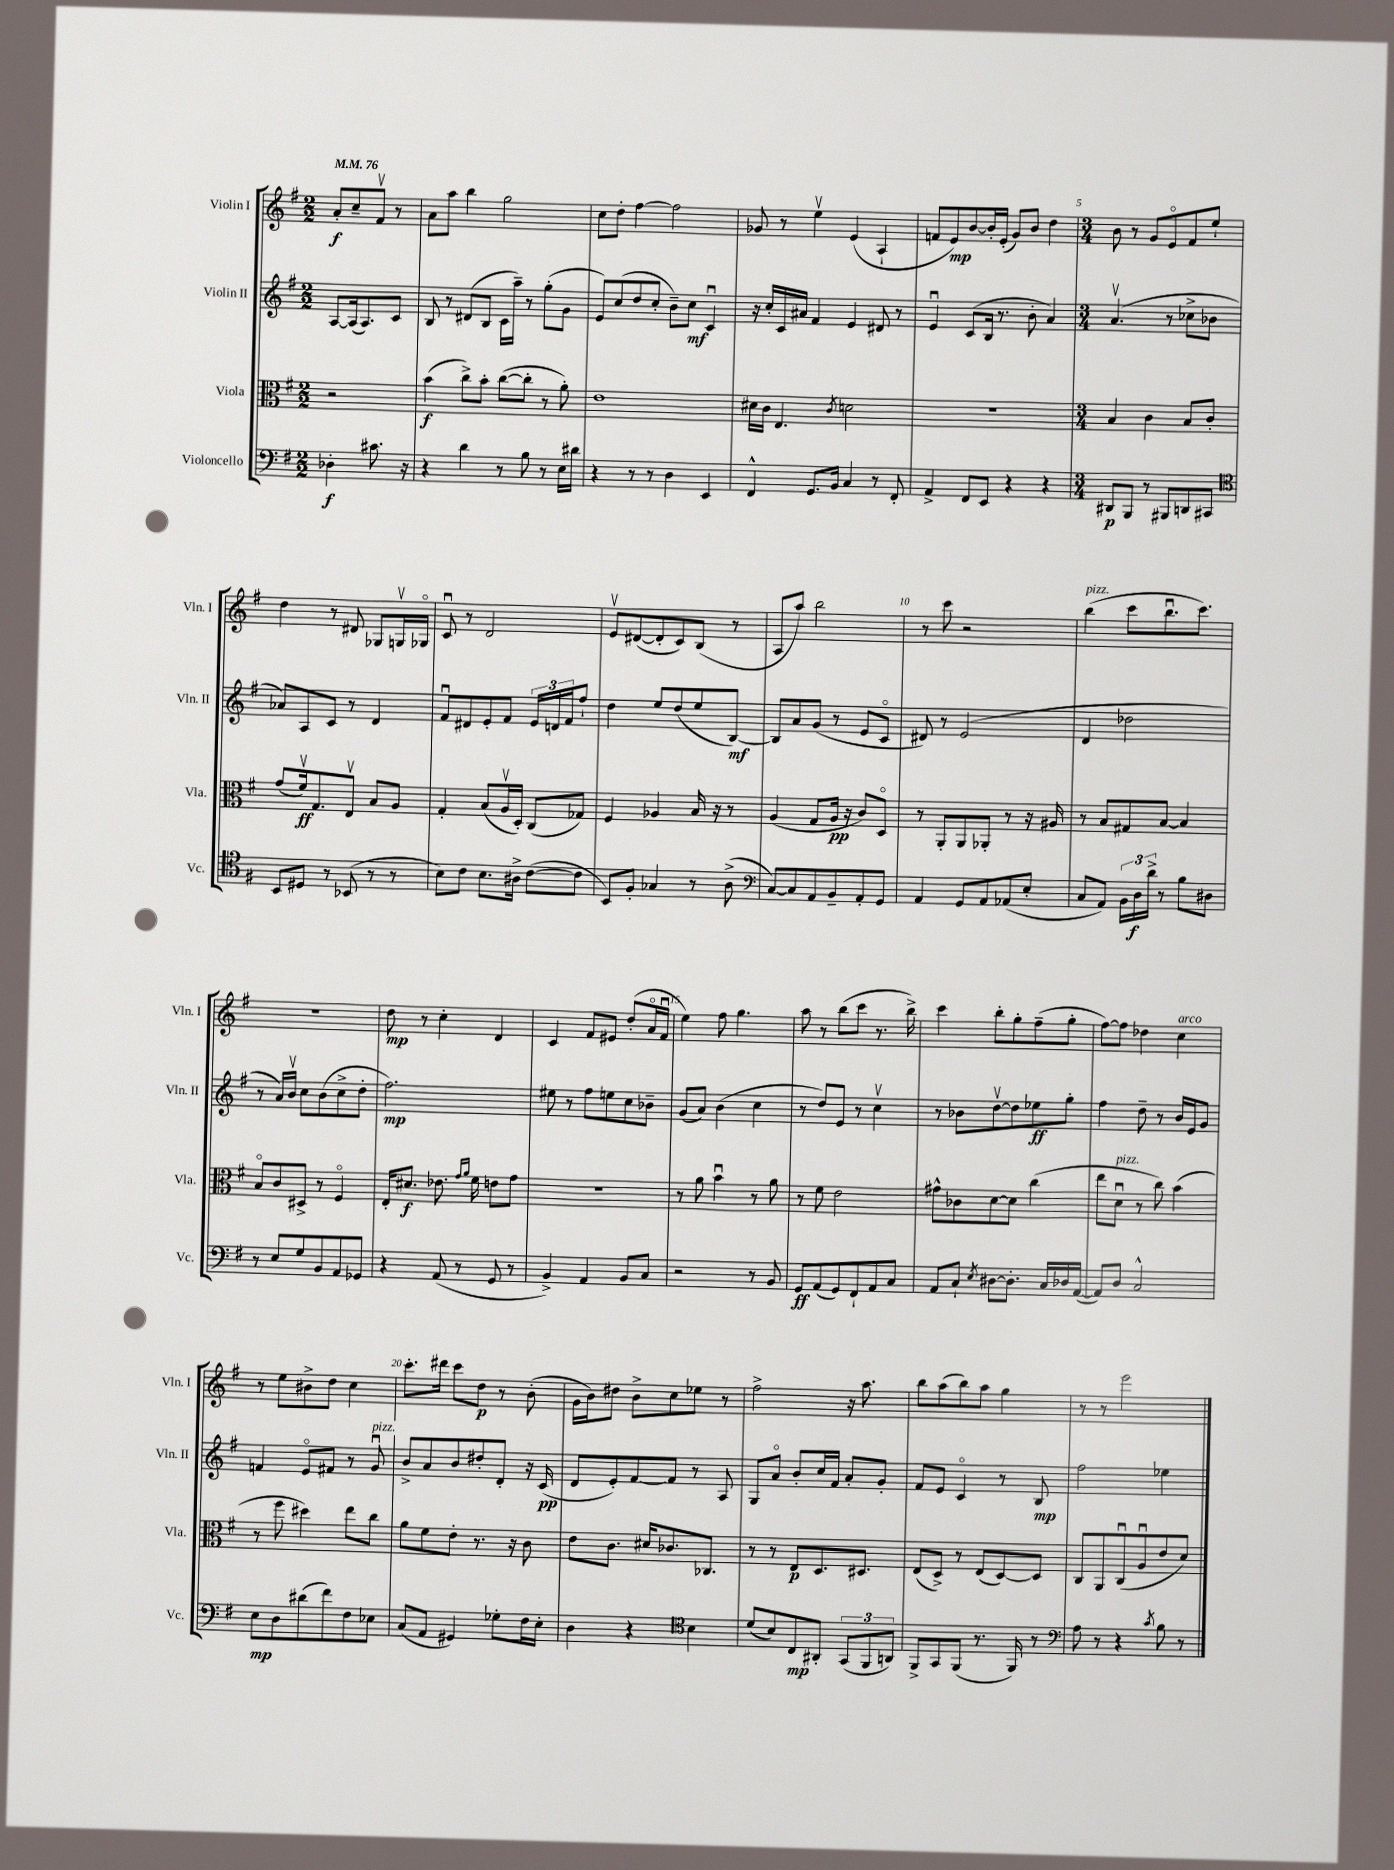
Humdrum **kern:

**kern	**dynam	**kern	**dynam	**kern	**dynam	**kern	**dynam
*part4	*part4	*part3	*part3	*part2	*part2	*part1	*part1
*staff4	*staff4	*staff3	*staff3	*staff2	*staff2	*staff1	*staff1
*I"Violoncello	*	*I"Viola	*	*I"Violin II	*	*I"Violin I	*
*I'Vc.	*	*I'Vla.	*	*I'Vln. II	*	*I'Vln. I	*
*clefF4	*	*clefC3	*	*clefG2	*	*clefG2	*
*k[f#]	*	*k[f#]	*	*k[f#]	*	*k[f#]	*
*M2/2	*	*M2/2	*	*M2/2	*	*M2/2	*
*MM76	*	*MM76	*	*MM76	*	*MM76	*
=	=	=	=	=	=	=	=
4D-X'\	f	2r	.	[8A/L	.	8a'/L	f
.	.	.	.	(16A/k]	.	8cc~/	.
.	.	.	.	8.A/)	.	.	.
8.c#X\	.	.	.	.	.	8f#v/J	.
.	.	.	.	8c/J	.	8r	.
16r	.	.	.	.	.	.	.
=1	=1	=1	=1	=1	=1	=1	=1
4r	.	(4b\	f	8B/	.	8a\L	.
.	.	.	.	8r	.	8aa\J	.
4d\	.	8cc^\L)	.	(8d#X/L	.	4bb\	.
.	.	8b'\J	.	8B/J	.	.	.
8r	.	([8cc\L	.	16c\LL	.	2gg\	.
.	.	.	.	16aa~\JJ)	.	.	.
8B\	.	8cc'\J]	.	8r	.	.	.
8r	.	8r	.	(8gg'\L	.	.	.
16E\LL	.	8a'\)	.	8g\J	.	.	.
16d#X\JJ	.	.	.	.	.	.	.
=2	=2	=2	=2	=2	=2	=2	=2
4r	.	1e	.	8e/L)	.	8cc\L	.
.	.	.	.	(8cc/	.	8dd'\J	.
8r	.	.	.	8dd/	.	[4ff#\	.
8r	.	.	.	8cc'/J	.	.	.
4D\	.	.	.	8b~\L)	.	2ff#\]	.
.	.	.	.	8cc\J	mf	.	.
4EE/	.	.	.	4cu/	.	.	.
=3	=3	=3	=3	=3	=3	=3	=3
4FF#^^/	.	16d#X\LL	.	16r	.	8g-X/	.
.	.	16c\JJ	.	16cc'/LL	.	.	.
.	.	4.E/	.	16c/	.	8r	.
.	.	.	.	16a#X/JJ	.	.	.
8.GG/L	.	.	.	4f#/	.	4eev\	.
16BB/Jk	.	.	.	.	.	.	.
.	.	8qc/	.	.	.	.	.
4C/	.	2dn\	.	4e/	.	(4e/	.
8r	.	.	.	8d#X/	.	4A`/	.
8FF#'/	.	.	.	8r	.	.	.
=4	=4	=4	=4	=4	=4	=4	=4
4AA^/	.	1r	.	4eu/	.	8fn/L	.
.	.	.	.	.	.	8e/)	mp
8FF#/L	.	.	.	(8c/L	.	[8b/	.
8EE/J	.	.	.	16B/Jk	.	16b'/L]	.
.	.	.	.	8.r	.	(16e'/JJ	.
4r	.	.	.	.	.	8g/L)	.
.	.	.	.	8b'\	.	8b/J	.
4r	.	.	.	4a/)	.	4dd\	.
=5	=5	=5	=5	=5	=5	=5	=5
*M3/4	*	*M3/4	*	*M3/4	*	*M3/4	*
8DD#X/L	p	4B/	.	(4.av/	.	8b\	.
8BBB/J	.	.	.	.	.	8r	.
8r	.	4c\	.	.	.	8g/L	.
8BBB#X/L	.	.	.	8r	.	8e/	.
8DDn/	.	8B/L	.	8cc-X^\L	.	8f#/	.
8CC#X/J	.	8c'/J	.	8b-X\J	.	8ee`/J	.
!!LO:LB:g=z
=6	=6	=6	=6	=6	=6	=6	=6
*clefC4	*	*	*	*	*	*	*
8BB/L	.	(8g/L	.	8a-X/L)	.	4dd\	.
8D#X/J	.	16f#v/k)	ff	8A/	.	.	.
.	.	8.G/	.	.	.	.	.
8r	.	.	.	8c/J	.	8r	.
(8BB-X/	.	8Ev/J	.	8r	.	8d#X/	.
8r	.	8B/L	.	4d/	.	8G-X/L	.
8r	.	8A/J	.	.	.	16Gnv/L	.
.	.	.	.	.	.	16G-X/JJ	.
=7	=7	=7	=7	=7	=7	=7	=7
8B\L)	.	4G'/	.	8f#u/L	.	8cu/	.
8c\J	.	.	.	8d#X/	.	8r	.
8.B\L	.	(8B/L	.	8e'/	.	2d/	.
.	.	16Av/L	.	8f#/J	.	.	.
16A#X^\Jk	.	16D'/JJ)	.	.	.	.	.
([8c\L	.	(8C/L	.	24e/LL	.	.	.
.	.	.	.	24dn/	.	.	.
.	.	.	.	24f#/J	.	.	.
8c\J]	.	8G-X/J)	.	8ff#`/J	.	.	.
=8	=8	=8	=8	=8	=8	=8	=8
8BB/L)	.	4F#/	.	4dd\	.	8ev/L	.
8F#'/J	.	.	.	.	.	([8d#X/	.
4G-X/	.	4A-X/	.	8ee/L	.	8d#'/]	.
.	.	.	.	(8dd/	.	8c/)	.
8r	.	16B/	.	8ee/	.	(8B/J	.
.	.	16r	.	.	.	.	.
(8A^\	.	8r	.	[8B/J)	mf	8r	.
=9	=9	=9	=9	=9	=9	=9	=9
*clefF4	*	*	*	*	*	*	*
[8C/L)	.	(4A/	.	8B/L]	.	8A/L	.
8C/]	.	.	.	8a/	.	8aa/J)	.
8AA/	.	8G/L	.	(8g/J	.	2bb\	.
8BB~/	.	16A/Jk	pp	8r	.	.	.
.	.	16r	.	.	.	.	.
8AA'/	.	8c/L)	.	8e/L	.	.	.
8GG/J	.	8D/J	.	8c/J	.	.	.
=10	=10	=10	=10	=10	=10	=10	=10
4AA/	.	8r	.	8d#X/)	.	8r	.
.	.	8AA'/L	.	8r	.	8ccc\	.
8GG/L	.	8AA/	.	(2e/	.	2r	.
8AA/	.	8AA-X'/J	.	.	.	.	.
(8AA-X/	.	8r	.	.	.	.	.
8E'/J	.	16r	.	.	.	.	.
.	.	16A#X/	.	.	.	.	.
=11	=11	=11	=11	=11	=11	=11	=11
!	!	!	!	!	!	!LO:TX:a:i:t=pizz.	!
8C/L	.	8r	.	4d/	.	(4bb\	.
8AA/J)	.	8B/L	.	.	.	.	.
24BB\LL	.	8G#X/	.	2dd-X\	.	8ccc\L	.
24D\	f	.	.	.	.	.	.
24d^\JJ	.	.	.	.	.	.	.
8r	.	[8B/J	.	.	.	8.bbu\	.
8B\L	.	4B/]	.	.	.	.	.
.	.	.	.	.	.	8.ccc\J)	.
8D#X\J	.	.	.	.	.	.	.
!!LO:LB:g=z
=12	=12	=12	=12	=12	=12	=12	=12
8r	.	8B/L	.	8r	.	2.r	.
8E/L	.	8c/	.	16a/LL)	.	.	.
.	.	.	.	16bv/JJ	.	.	.
8G/	.	8D#X^/J	.	8cc\L	.	.	.
8BB/	.	8r	.	(8b\	.	.	.
8AA/	.	4F#/	.	8cc^\	.	.	.
8GG-X/J	.	.	.	8dd'\J	.	.	.
=13	=13	=13	=13	=13	=13	=13	=13
4r	.	16E'/KL	.	2.ff#\)	mp	8dd\	mp
.	.	8.d#X/J	f	.	.	.	.
.	.	.	.	.	.	8r	.
(8AA/	.	8.e-X\	.	.	.	4cc'\	.
8r	.	.	.	.	.	.	.
.	.	16qqg/LL	.	.	.	.	.
.	.	16qqa/JJ	.	.	.	.	.
.	.	16f#\	.	.	.	.	.
8GG/	.	8en\L	.	.	.	4d/	.
8r	.	8g\J	.	.	.	.	.
=14	=14	=14	=14	=14	=14	=14	=14
4BB^/)	.	2.r	.	8ee#X\	.	4c/	.
.	.	.	.	8r	.	.	.
4AA/	.	.	.	8ff#\L	.	8f#/L	.
.	.	.	.	8een\	.	8e#X/J	.
8BB/L	.	.	.	8cc\	.	(8dd'/L	.
8C/J	.	.	.	8b-X~\J	.	16a/L	.
.	.	.	.	.	.	16f#u/JJ	.
=15	=15	=15	=15	=15	=15	=15	=15
2r	.	8r	.	(8g/L	.	4ee\)	.
.	.	8a\	.	8a/J)	.	.	.
.	.	4bu\	.	(4b\	.	8ff#\	.
.	.	.	.	.	.	4.gg\	.
8r	.	8r	.	4cc\	.	.	.
8BB/	.	8a\	.	.	.	.	.
=16	=16	=16	=16	=16	=16	=16	=16
8GG/L	ff	8r	.	8r	.	8aa\	.
(8AA/	.	8f#\	.	8dd/L)	.	8r	.
8GG/)	.	2e\	.	8e/J	.	(8bb\L	.
8FF#`/	.	.	.	8r	.	8ccc\J	.
8AA/	.	.	.	4ccv\	.	8.r	.
8C/J	.	.	.	.	.	.	.
.	.	.	.	.	.	16bb^\)	.
=17	=17	=17	=17	=17	=17	=17	=17
8AA/L	.	8g#X^^\L	.	8r	.	4ccc\	.
8C`/J	.	8c-X\	.	8b-X\L	.	.	.
8qE/	.	.	.	.	.	.	.
[8D#X\L	.	[8d\	.	[8ddv\	.	8bb'\L	.
8.D#'\J]	.	8d\J]	.	8dd\]	.	8gg'\	.
.	.	(4cc\	.	8ee-X\	ff	(8ff#~\	.
16C/LL	.	.	.	.	.	.	.
16D-X/	.	.	.	8gg'\J	.	8gg'\J	.
([16AA/JJ	.	.	.	.	.	.	.
=18	=18	=18	=18	=18	=18	=18	=18
8AA/L])	.	8ee\L	.	4ff#\	.	[8ff#\L)	.
!	!	!LO:TX:a:i:t=pizz.	!	!	!	!	!
8D/J	.	8du\J	.	.	.	8ff#\J]	.
2C^^/	.	8r	.	8dd~\	.	4dd-X\	.
.	.	8cc\)	.	8r	.	.	.
!	!	!	!	!	!	!LO:TX:a:i:t=arco	!
.	.	(4b\	.	16b/LL	.	4cc\	.
.	.	.	.	16e/J	.	.	.
.	.	.	.	8g/J	.	.	.
!!LO:LB:g=z
=19	=19	=19	=19	=19	=19	=19	=19
8E\L	mp	8r	.	4fn/	.	8r	.
8D\	.	8ff#\	.	.	.	8ee\L	.
(8d#X\	.	4dd#X\)	.	8e/L	.	8b#X^\	.
8f#\)	.	.	.	8f#X/J	.	8dd\J	.
8F#\	.	8ee\L	.	8r	.	4cc\	.
!	!	!	!	!LO:TX:a:i:t=pizz.	!	!	!
8E-X\J	.	8cc\J	.	8gu/	.	.	.
=20	=20	=20	=20	=20	=20	=20	=20
(8C/L	.	8a\L	.	8b^/L	.	8.ccc'\L	.
8AA/J	.	8f#\	.	8a/	.	.	.
.	.	.	.	.	.	16ddd#X\Jk	.
4GG#X/)	.	8e'\J	.	8b/	.	8ccc\L	.
.	.	8.r	.	8dd#X'/	.	8dd\J	p
8G-X'\L	.	.	.	8d'/J	.	8r	.
.	.	16r	.	.	.	.	.
16F#\L	.	8c\	.	16r	.	(8b'\	.
16E'\JJ	.	.	.	(16c/	pp	.	.
=21	=21	=21	=21	=21	=21	=21	=21
4D\	.	8e\L	.	8d/L	.	16g\LL	.
.	.	.	.	.	.	16b\J)	.
.	.	8.c\J	.	8e'/)	.	8dd#X\J	.
4r	.	.	.	[8f#/	.	8b^\L	.
.	.	16d#X/KL	.	.	.	.	.
.	.	8.c-X/	.	8f#/J]	.	8cc\	.
*clefC4	*	*	*	*	*	*	*
4B\	.	.	.	8r	.	8ee-X\J	.
.	.	8.C-X/J	.	.	.	.	.
.	.	.	.	8A/	.	8r	.
=22	=22	=22	=22	=22	=22	=22	=22
(8d/L	.	8r	.	8G/L	.	2ff#^\	.
8B/)	.	8r	.	8a/J	.	.	.
8C/	mp	8E/L	p	8b'/L	.	.	.
8AA#X'/J	.	8.D/	.	16cc/L	.	.	.
.	.	.	.	16f#/JJ	.	.	.
(12GG/L	.	.	.	8a'/L	.	16r	.
.	.	8.D#X/J	.	.	.	8.aa\	.
12FF#/	.	.	.	.	.	.	.
.	.	.	.	8g'/J	.	.	.
12AAn/J)	.	.	.	.	.	.	.
=23	=23	=23	=23	=23	=23	=23	=23
8FF#^/L	.	(8E/L	.	8f#/L	.	8bb\L	.
8GG/	.	8D^/J)	.	8e/J	.	(8aa\	.
(8FF#/J	.	8r	.	4c/	.	8bb\)	.
8.r	.	(8E/L	.	.	.	8aa\J	.
.	.	[8D/)	.	8r	.	4gg\	.
16FF#/)	.	.	.	.	.	.	.
8r	.	8D/J]	.	8B/	mp	.	.
=24	=24	=24	=24	=24	=24	=24	=24
*clefF4	*	*	*	*	*	*	*
8A\	.	8C/L	.	2ff#\	.	8r	.
8r	.	8AA/	.	.	.	8r	.
4r	.	(8Cu/	.	.	.	2eee\	.
.	.	8Au/	.	.	.	.	.
8qc/	.	.	.	.	.	.	.
8B\	.	8e/	.	4ee-X\	.	.	.
8r	.	8d/J)	.	.	.	.	.
==	==	==	==	==	==	==	==
*-	*-	*-	*-	*-	*-	*-	*-
